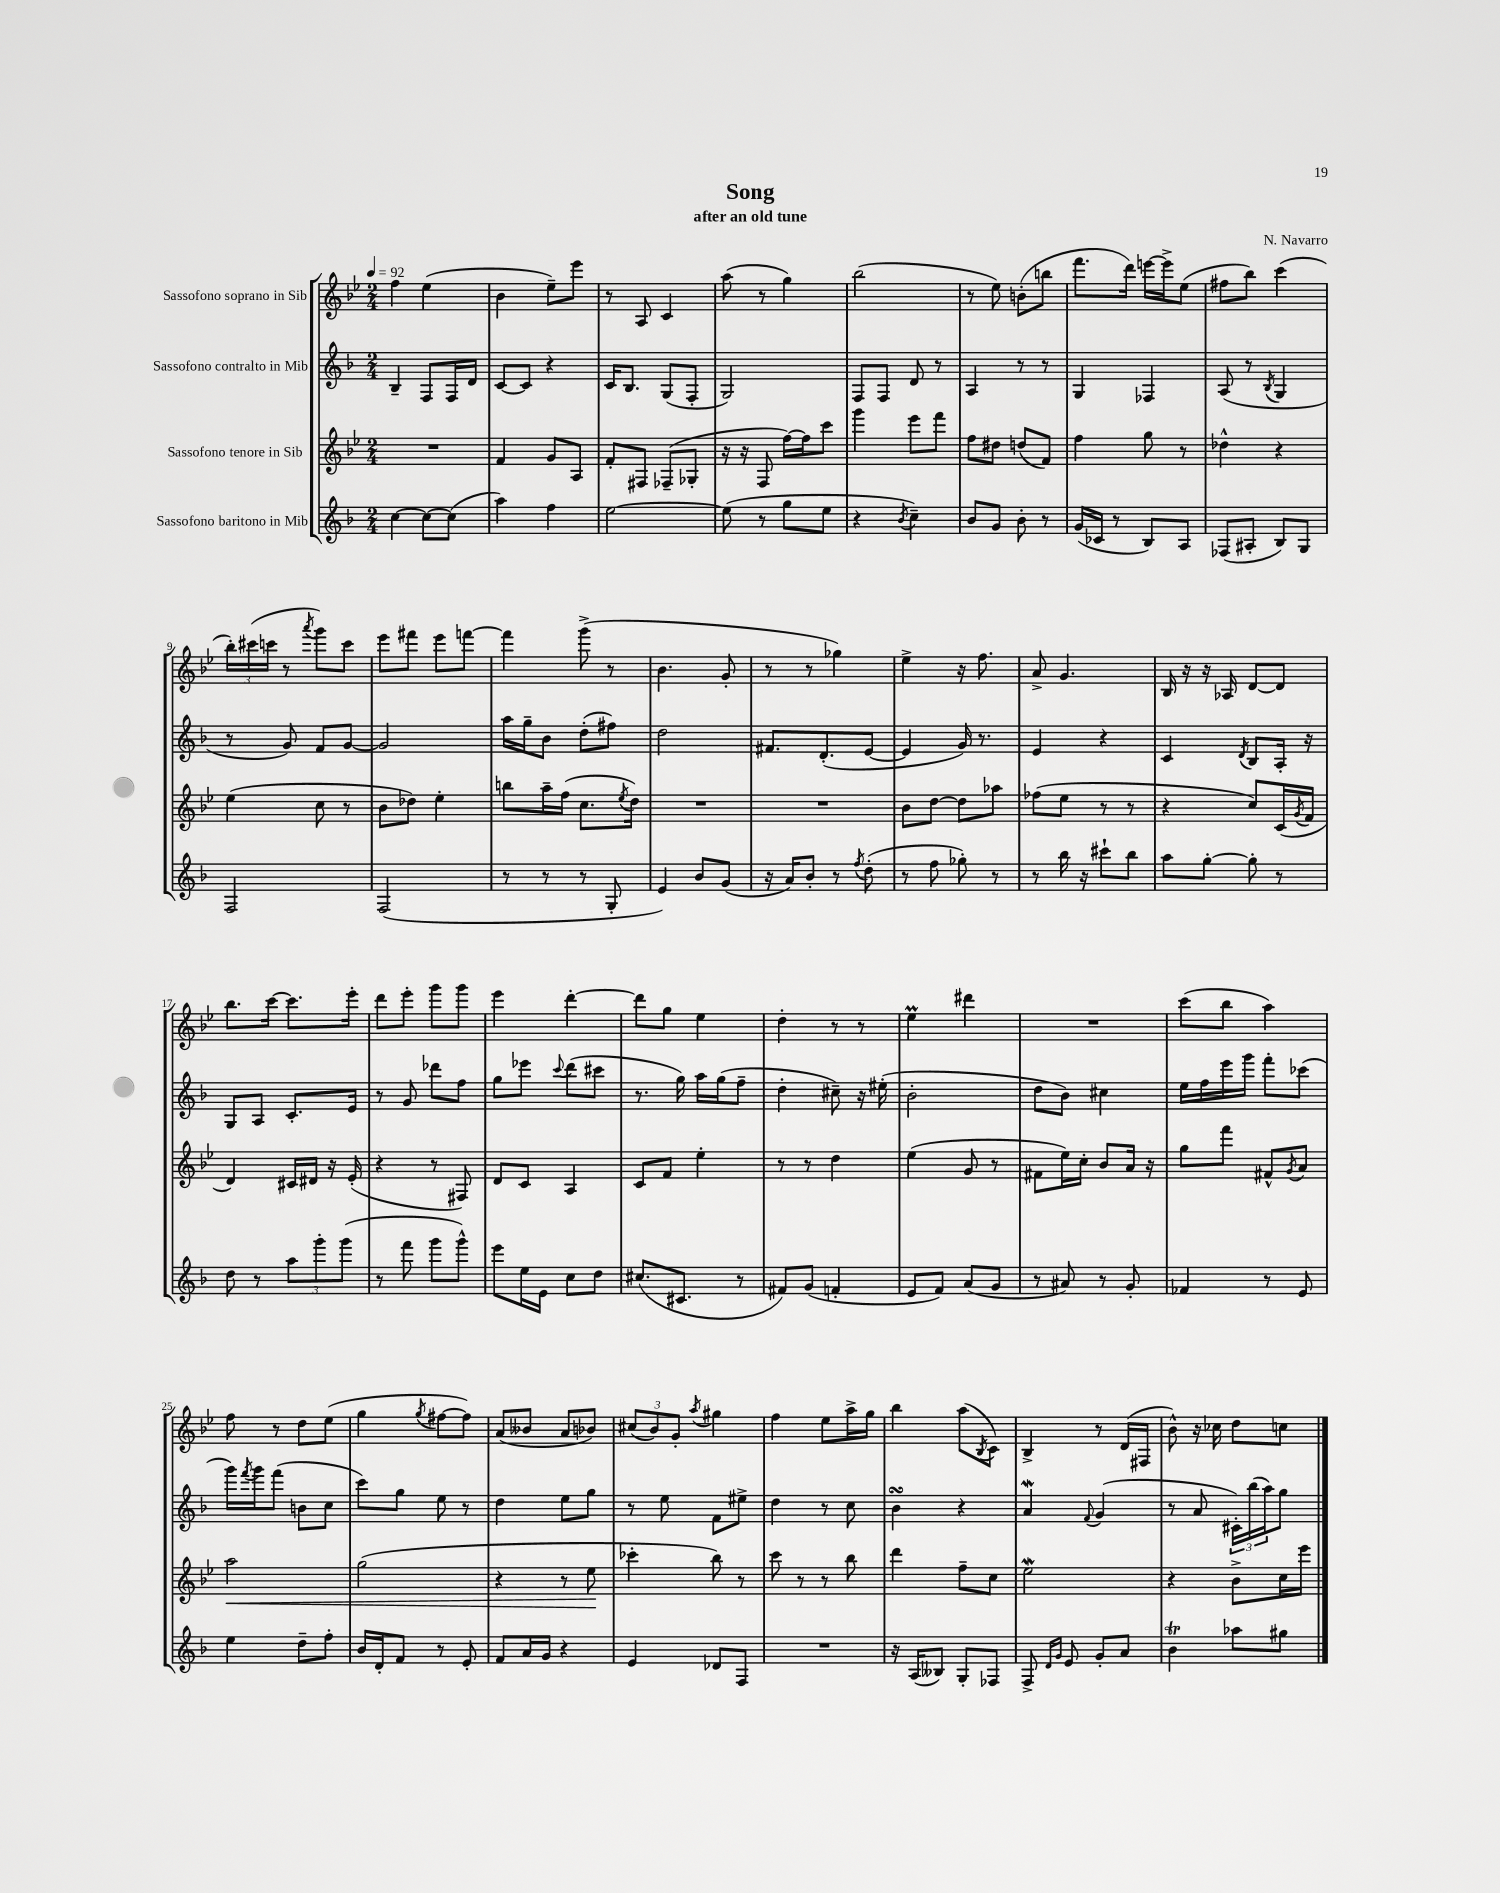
\header { title = "Song" composer = "N. Navarro" subtitle = "after an old tune" }
<<
\new StaffGroup <<
\new Staff = "s0" \with { instrumentName = "Sassofono soprano in Sib" } {
    \clef treble \key bes \major \numericTimeSignature \time 2/4 \tempo 4 = 92
    f''4 ees''4( |
    bes'4 ees''8--) ees'''8 |
    r8 a8 c'4 |
    a''8( r8 g''4) |
    bes''2( |
    r8 ees''8) b'8-.( b''8 |
    f'''8. d'''16) e'''16~ e'''16-> ees''8( |
    fis''8 bes''8) c'''4( |
    \tuplet 3/2 { bes''16-.) cis'''16( c'''16 } r8 \acciaccatura { a'''8 } g'''8) c'''8 |
    ees'''8 fis'''8 ees'''8 f'''8~ |
    f'''4 g'''8->( r8 |
    bes'4. g'8-. |
    r8 r8 ges''4) |
    ees''4-> r16 f''8. |
    a'8-> g'4. |
    bes16 r16 r16 aes16 d'8~ d'8 |
    bes''8. c'''16~ c'''8. ees'''16-. |
    d'''8 ees'''8-. g'''8 g'''8 |
    ees'''4 d'''4~-. |
    d'''8 g''8 ees''4 |
    d''4-. r8 r8 |
    ees''4\prall dis'''4 |
    R2 |
    c'''8( bes''8 a''4) |
    f''8 r8 d''8 ees''8( |
    g''4 \acciaccatura { g''8 } fis''8~ fis''8) |
    a'8( beses'8 a'8 bes'8) |
    \tuplet 3/2 { cis''8( bes'8) g'8-. } \acciaccatura { a''8 } gis''4 |
    f''4 ees''8 a''16-> g''16 |
    bes''4 a''8( \acciaccatura { bes8 } c'8) |
    bes4-> r8 d'16( fis16 |
    bes'8-^) r16 ces''16 d''8 c''8 \bar "|." |
}
\new Staff = "s1" \with { instrumentName = "Sassofono contralto in Mib" } {
    \clef treble \key f \major \numericTimeSignature \time 2/4
    bes4-- f8 f16 d'16 |
    c'8~ c'8 r4 |
    c'16 bes8. g8( f8-. |
    g2) |
    f8 f8 d'8 r8 |
    a4 r8 r8 |
    g4 fes4 |
    a8( r8 \acciaccatura { bes8 } g4 |
    r8 g'8) f'8 g'8~ |
    g'2 |
    a''16 g''16-- bes'8 d''8-.( fis''8) |
    d''2 |
    fis'8. d'8.-.( e'8~ |
    e'4 g'16) r8. |
    e'4 r4 |
    c'4 \acciaccatura { d'8 } bes8 a16-. r16 |
    g8 a8 c'8.-. e'16 |
    r8 g'8 des'''8 f''8 |
    g''8 ees'''8 \appoggiatura { c'''8 } d'''8( cis'''8 |
    r8. g''16) a''16 g''16( f''8-- |
    d''4-. cis''8--) r16 eis''16-.( |
    bes'2-. |
    d''8 bes'8) cis''4 |
    e''16 f''16 e'''16 g'''16 f'''8-. ces'''8( |
    g'''16) \acciaccatura { f'''8 } g'''16 f'''8( b'8 c''8 |
    c'''8) g''8 e''8 r8 |
    d''4 e''8 g''8 |
    r8 e''8 f'8 eis''8-> |
    d''4 r8 c''8 |
    bes'4\turn r4 |
    a'4\mordent \appoggiatura { f'8 } g'4( |
    r8 a'8 \tuplet 3/2 { cis'16-.) bes''16( a''16) } g''8 \bar "|." |
}
\new Staff = "s2" \with { instrumentName = "Sassofono tenore in Sib" } {
    \clef treble \key bes \major \numericTimeSignature \time 2/4
    R2 |
    f'4 g'8 a8 |
    f'8-. fis8 fes8--( ges8-. |
    r16 r16 f8 f''16~) f''16 c'''8 |
    g'''4 ees'''8 f'''8 |
    f''8 dis''8 d''8( f'8) |
    f''4 g''8 r8 |
    des''4-^ r4 |
    ees''4( c''8 r8 |
    bes'8 des''8) ees''4-. |
    b''8 a''16-- f''16( c''8. \acciaccatura { ees''8 } d''16) |
    R2 |
    R2 |
    bes'8 d''8~ d''8 aes''8 |
    fes''8( ees''8 r8 r8 |
    r4 c''8) c'16( \acciaccatura { g'8 } f'16 |
    d'4) cis'16 dis'16 r16 ees'16-.( |
    r4 r8 fis8) |
    d'8 c'8 a4 |
    c'8 f'8 ees''4-. |
    r8 r8 d''4 |
    ees''4( g'8 r8 |
    fis'8 ees''16) c''16-. bes'8 a'16 r16 |
    g''8 f'''8 fis'8-^ \acciaccatura { g'8 } a'8 |
    a''2\< |
    g''2( |
    r4 r8 ees''8\! |
    ces'''4-. bes''8) r8 |
    c'''8 r8 r8 bes''8 |
    d'''4 f''8-- c''8 |
    ees''2\mordent |
    r4 bes'8-> c''16 ees'''16 \bar "|." |
}
\new Staff = "s3" \with { instrumentName = "Sassofono baritono in Mib" } {
    \clef treble \key f \major \numericTimeSignature \time 2/4
    c''4~ c''8~ c''8( |
    a''4) f''4 |
    e''2~ |
    e''8( r8 g''8 e''8 |
    r4 \acciaccatura { bes'8 } c''4--) |
    bes'8 g'8 bes'8-. r8 |
    g'16( ces'16 r8 bes8) a8 |
    fes8( ais8-. bes8) g8 |
    f2 |
    f2( |
    r8 r8 r8 g8-. |
    e'4) bes'8 g'8( |
    r16 a'16) bes'8-. r8 \acciaccatura { f''8 } d''8-.( |
    r8 f''8 ges''8-.) r8 |
    r8 bes''16 r16 cis'''8-! bes''8 |
    a''8 g''8~-. g''8-. r8 |
    d''8 r8 \tuplet 3/2 { a''8 g'''8-. g'''8( } |
    r8 f'''8 g'''8 g'''8-^) |
    e'''8 e''16 e'16 c''8 d''8 |
    cis''8.( cis'8. r8 |
    fis'8) g'8( f'4-. |
    e'8 f'8) a'8( g'8 |
    r8 ais'8) r8 g'8-. |
    fes'4 r8 e'8 |
    e''4 d''8-- f''8-. |
    bes'16 d'16-. f'8 r8 e'8-. |
    f'8 a'16 g'16 r4 |
    e'4 des'8 f8 |
    R2 |
    r16 a16( beses8) g8-. fes8 |
    f8-> \grace { d'16 g'16 } e'8 g'8-. a'8 |
    bes'4\trill aes''8 gis''8 \bar "|." |
}
>>
>>
